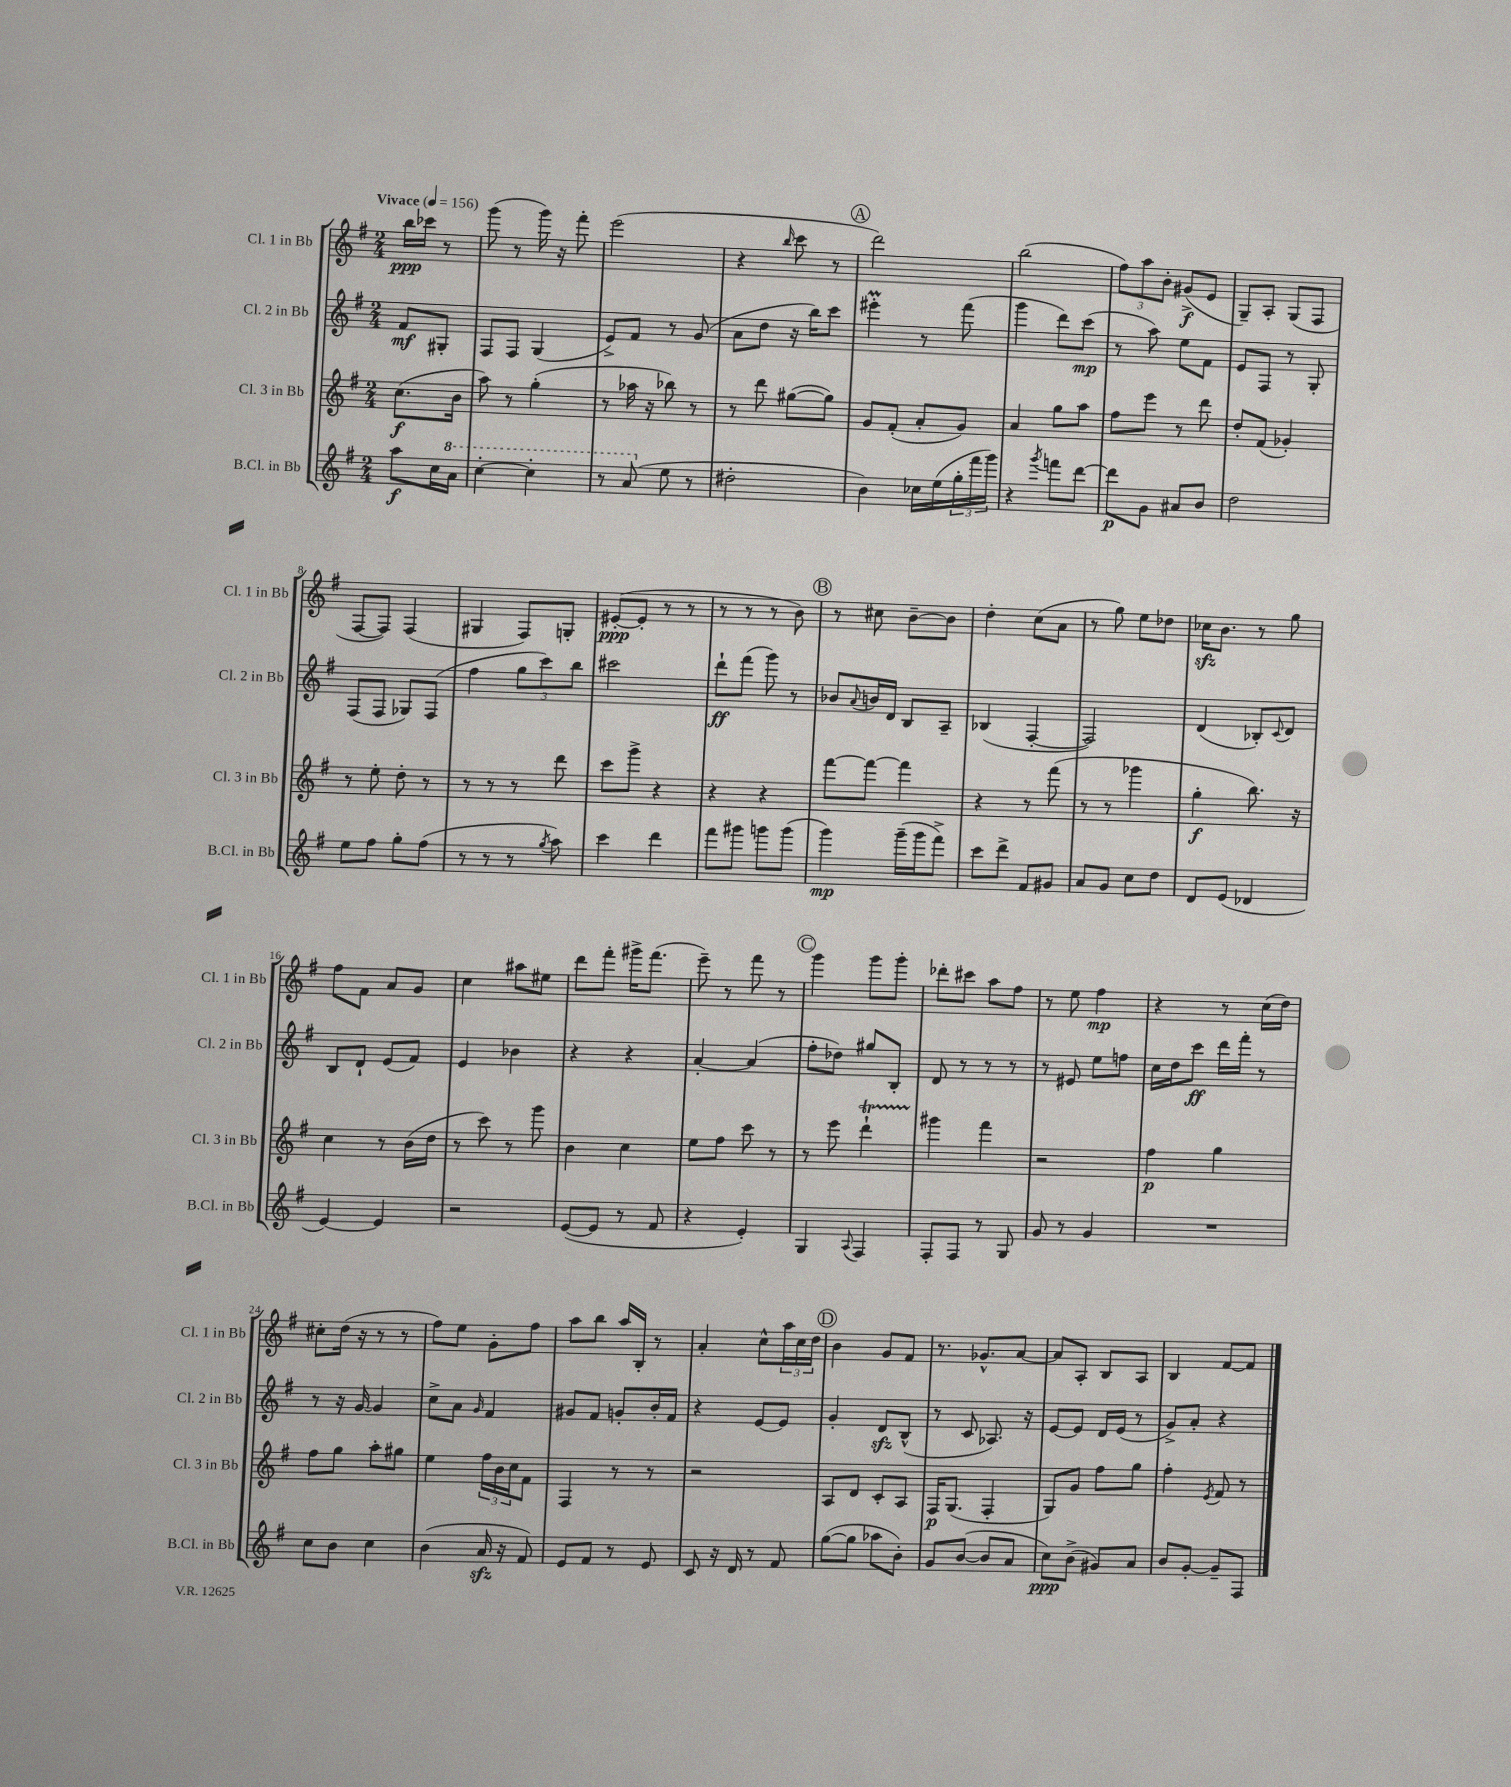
<<
\new StaffGroup <<
\new Staff = "s0" \with { instrumentName = "Cl. 1 in Bb" shortInstrumentName = "Cl. 1 in Bb" } {
    \clef treble \key g \major \numericTimeSignature \time 2/4 \partial 4 \tempo "Vivace" 4 = 156
    b''16\ppp ces'''16 r8 |
    g'''8( r8 g'''16) r16 fis'''8-. |
    e'''2( |
    r4 \grace { b''16 } c'''8 r8 |
    \mark \markup { \circle "A" } d'''2) |
    b''2( |
    \tuplet 3/2 { fis''8) a''8 b'8-. } gis'8->\f( e'8 |
    g8--) a8-. g8( fis8 |
    fis8~ fis8) fis4( |
    gis4 fis8) g8-. |
    eis'8~-.\ppp( eis'8-. r8 r8 |
    r8 r8 r8 b'8) |
    \mark \markup { \circle "B" } r8 cis''8 b'8~-- b'8 |
    d''4-. c''8( a'8 |
    r8 g''8) e''8 des''8 |
    ces''16\sfz b'8. r8 g''8 |
    fis''8 fis'8 a'8 g'8 |
    c''4 ais''8 eis''8 |
    d'''8 fis'''8-. gis'''16-> fis'''8.( |
    e'''8--) r8 fis'''8 r8 |
    \mark \markup { \circle "C" } g'''4 g'''8 g'''8-. |
    des'''8-. cis'''8 a''8 fis''8 |
    r8 e''8 fis''4\mp |
    r4 r8 c''16( d''16) |
    cis''8-. d''16( r16 r8 r8 |
    fis''8) e''8 g'8-. fis''8 |
    a''8 b''8 a''16 b16-. r8 |
    a'4-. c''8-^ \tuplet 3/2 { a''16 c''16 d''16 } |
    \mark \markup { \circle "D" } b'4 g'8 fis'8 |
    r8. ges'8.-^ a'8~ |
    a'8 a8-. b8 a8 |
    b4 fis'8~ fis'8 \bar "|." |
}
\new Staff = "s1" \with { instrumentName = "Cl. 2 in Bb" shortInstrumentName = "Cl. 2 in Bb" } {
    \clef treble \key g \major \numericTimeSignature \time 2/4 \partial 4
    fis'8\mf gis8-. |
    fis8 fis8 g4( |
    e'8->) fis'8 r8 g'8( |
    a'8 d''8 r16 b''16) c'''8 |
    \mark \markup { \circle "A" } eis'''4-.\prall r8 fis'''8( |
    g'''4 d'''8) c'''8\mp( |
    r8 a''8) e''8 fis'8 |
    e'8 fis8 r8 g8-. |
    fis8( fis8 ges8) fis8( |
    fis''4 \tuplet 3/2 { g''8 c'''8) b''8 } |
    cis'''2 |
    d'''8-!\ff fis'''8( g'''8) r8 |
    \mark \markup { \circle "B" } bes'8 \appoggiatura { a'8 } b'16 d'16 b8 a8-- |
    bes4( fis4~-. |
    fis2) |
    d'4( bes8-.) \appoggiatura { c'8 } d'8 |
    b8 d'8-! e'8( fis'8) |
    e'4 bes'4 |
    r4 r4 |
    a'4~-. a'4( |
    \mark \markup { \circle "C" } fis''8-. des''8) gis''8 b8-. |
    d'8 r8 r8 r8 |
    r8 eis'8 e''8 f''8 |
    c''16 d''16 c'''8\ff d'''16 fis'''16-. r8 |
    r8 r16 g'16~ g'4 |
    c''8-> a'8 \grace { g'16 } fis'4 |
    gis'8 fis'8 g'8-. b'16-. fis'16 |
    r4 e'8~ e'8 |
    \mark \markup { \circle "D" } g'4-. d'8\sfz b8-^( |
    r8 c'8 aes8.) r16 |
    e'8~ e'8 d'16 e'16( r8 |
    g'8->) a'8-. r4 \bar "|." |
}
\new Staff = "s2" \with { instrumentName = "Cl. 3 in Bb" shortInstrumentName = "Cl. 3 in Bb" } {
    \clef treble \key g \major \numericTimeSignature \time 2/4 \partial 4
    c''8.\f( b'16 |
    a''8) r8 g''4-.( |
    r8 aes''16 r16 bes''8) r8 |
    r8 d'''8 gis''8~( gis''8) |
    \mark \markup { \circle "A" } g'8 fis'8-.( a'8-. g'8) |
    a'4 g''8 a''8 |
    fis''8 e'''8 r8 d'''8 |
    d''8-. fis'8( ges'4-.) |
    r8 e''8-. d''8-. r8 |
    r8 r8 r8 d'''8 |
    c'''8 g'''8-> r4 |
    r4 r4 |
    \mark \markup { \circle "B" } fis'''8~ fis'''8~ fis'''4 |
    r4 r8 fis'''8( |
    r8 r8 ges'''4 |
    g''4-.\f b''8.) r16 |
    c''4 r8 b'16( d''16 |
    r8 c'''8) r8 g'''8 |
    b'4 c''4 |
    e''8 fis''8 c'''8 r8 |
    \mark \markup { \circle "C" } r8 e'''8 d'''4-!\startTrillSpan |
    gis'''4\stopTrillSpan fis'''4 |
    r2 |
    fis''4\p g''4 |
    fis''8 g''8 a''8-. gis''8 |
    e''4 \tuplet 3/2 { fis''16 b'16 c''16 } fis'8 |
    fis4 r8 r8 |
    r2 |
    \mark \markup { \circle "D" } a8 d'8 c'8-. a8 |
    fis16\p g8.( fis4-. |
    g8) g'8 fis''8 g''8 |
    fis''4-. \acciaccatura { e'8 } fis'8 r8 \bar "|." |
}
\new Staff = "s3" \with { instrumentName = "B.Cl. in Bb" shortInstrumentName = "B.Cl. in Bb" } {
    \clef treble \key g \major \numericTimeSignature \time 2/4 \partial 4
    a''8\f c''16 \ottava #1 a''16 |
    c'''4~-. c'''4-. |
    r8 a''8( \ottava #0 e''8 r8 |
    dis''2-. |
    \mark \markup { \circle "A" } b'4) ces''16 e''16( \tuplet 3/2 { g''16-. fis'''16 g'''16) } |
    r4 \acciaccatura { g'''8 } f'''8 d'''8~ |
    d'''8\p g'8 ais'8 b'8 |
    d''2 |
    e''8 fis''8 g''8-. fis''8( |
    r8 r8 r8 \acciaccatura { g''8 } a''8) |
    c'''4 d'''4 |
    fis'''8 gis'''8 g'''8 g'''8( |
    \mark \markup { \circle "B" } g'''4\mp) g'''16--( g'''16 fis'''8->) |
    c'''8 d'''8-> fis'8 gis'8 |
    a'8 g'8 c''8 d''8 |
    d'8 e'8( des'4 |
    e'4~) e'4 |
    r2 |
    e'8~( e'8 r8 fis'8 |
    r4 e'4-.) |
    \mark \markup { \circle "C" } g4 \appoggiatura { a8 } fis4 |
    fis8-. fis8 r8 g8 |
    g'8 r8 g'4 |
    R2 |
    c''8 b'8 c''4 |
    b'4( a'16\sfz r16 fis'8) |
    e'8 fis'8 r8 e'8 |
    c'8 r16 d'16 r8 fis'8 |
    \mark \markup { \circle "D" } g''8~( g''8 aes''8 b'8-.) |
    g'8 b'8~( b'8 a'8 |
    c''8\ppp) b'8->( gis'8) a'8 |
    b'8 g'8~-. g'8-- fis8 \bar "|." |
}
>>
>>
